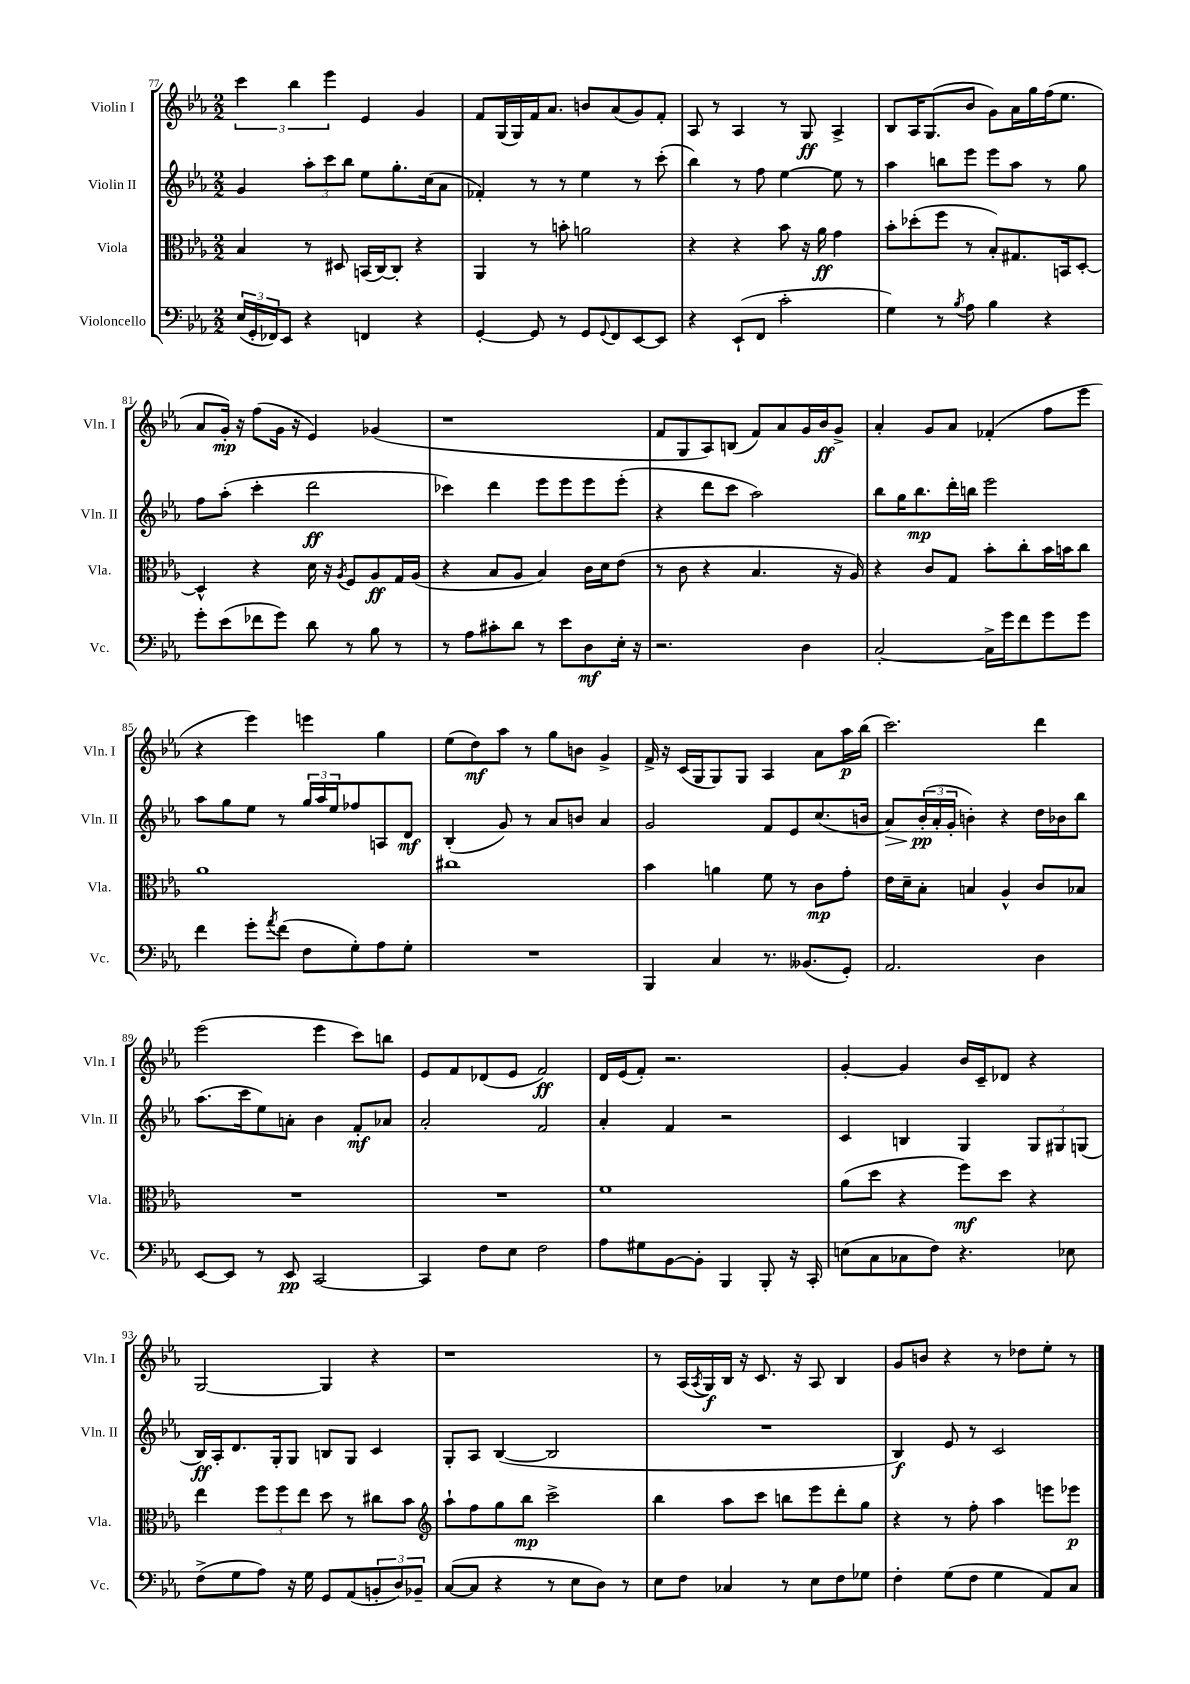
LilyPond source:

<<
\new StaffGroup <<
\new Staff = "s0" \with { instrumentName = "Violin I" shortInstrumentName = "Vln. I" } {
    \clef treble \key ees \major \numericTimeSignature \time 2/2
    \tuplet 3/2 { c'''4 bes''4 ees'''4 } ees'4 g'4 |
    f'8 g16( g16) f'16 aes'8. b'8 aes'8( g'8) f'8-. |
    aes8 r8 aes4 r8 g8\ff aes4-> |
    bes8 aes16 g8.( bes'8 g'8) aes'16 g''16 f''16( ees''8. |
    aes'8 g'16-.\mp) r16 f''8( g'16 r16 ees'4) ges'4( |
    r1 |
    f'8 g8 aes8) b8( f'8) aes'8 g'16 bes'16\ff g'8-> |
    aes'4-. g'8 aes'8 fes'4-.( f''8 ees'''8 |
    r4 ees'''4) e'''4 g''4 |
    ees''8( d''8\mf) aes''8 r8 g''8 b'8 g'4-> |
    f'16-> r16 c'16( g16 g8) g8 aes4 aes'8 aes''16\p bes''16( |
    c'''2.) d'''4 |
    ees'''2( ees'''4 c'''8) b''8 |
    ees'8 f'8 des'8( ees'8 f'2\ff) |
    d'16 ees'16( f'8-.) r2. |
    g'4~-. g'4 bes'16 c'16-- des'8 r4 |
    g2~ g4 r4 |
    r1 |
    r8 aes16( \acciaccatura { aes8 } g16\f) bes16 r16 c'8. r16 aes8 bes4 |
    g'8 b'8 r4 r8 des''8 ees''8-. r8 \bar "|." |
}
\new Staff = "s1" \with { instrumentName = "Violin II" shortInstrumentName = "Vln. II" } {
    \clef treble \key ees \major \numericTimeSignature \time 2/2
    g'4 \tuplet 3/2 { aes''8-. c'''8 bes''8 } ees''8 g''8.-. c''16( aes'8 |
    fes'4-.) r8 r8 ees''4 r8 c'''8-.( |
    bes''4) r8 f''8 ees''4~ ees''8 r8 |
    aes''4 b''8 ees'''8 ees'''8 aes''8 r8 g''8 |
    f''8 aes''8-.( c'''4-. d'''2\ff |
    ces'''4) d'''4 ees'''8 ees'''8 ees'''8 ees'''8-.( |
    r4 d'''8 c'''8 aes''2) |
    bes''8 g''16 bes''8.\mp d'''16-. b''16 ees'''2 |
    aes''8 g''8 ees''8 r8 \tuplet 3/2 { g''16 aes''16 ees''16 } fes''8 a8 d'8\mf |
    bes4-.( g'8) r8 aes'8 b'8 aes'4 |
    g'2 f'8 ees'8 c''8.( b'16 |
    aes'8\>) \tuplet 3/2 { bes'16-.\pp\!( aes'16-. g'16-. } b'4-.) r4 d''16 bes'16 bes''8 |
    aes''8.( c'''16 ees''8) a'8-. bes'4 f'8-.\mf aes'8 |
    aes'2-. f'2 |
    aes'4-. f'4 r2 |
    c'4 b4 g4 \tuplet 3/2 { g8 gis8 g8( } |
    bes16\ff) aes16-. d'8. g16-. g8 b8 g8 c'4 |
    g8-. aes8 bes4~( bes2 |
    R1 |
    bes4\f) ees'8 r8 c'2 \bar "|." |
}
\new Staff = "s2" \with { instrumentName = "Viola" shortInstrumentName = "Vla." } {
    \clef alto \key ees \major \numericTimeSignature \time 2/2
    bes4 r8 dis8 b,16( c16~) c8-. r4 |
    aes,4 r8 b'8-. a'2 |
    r4 r4 bes'8 r16 aes'16\ff g'4 |
    bes'8-. des''8-.( f''8 r8 bes8-.) gis8. b,16 d8~-. |
    d4-^ r4 d'16 r16 \acciaccatura { aes8 } f8 aes8\ff g16 aes16( |
    r4 bes8 aes8 bes4) c'16 d'16 ees'8( |
    r8 c'8 r4 bes4. r16 aes16) |
    r4 c'8 g8 bes'8-. c''8-. bes'16 b'16 c''8 |
    aes'1 |
    cis''1 |
    bes'4 a'4 f'8 r8 c'8\mp g'8-. |
    ees'16 d'16-- bes8-. b4 aes4-^ c'8 bes8 |
    R1 |
    R1 |
    f'1 |
    aes'8( d''8 r4 f''8\mf) d''8 r4 |
    ees''4 \tuplet 3/2 { f''8 f''8 ees''8 } d''8 r8 cis''8 bes'8 |
    \clef treble aes''8-! f''8 g''8 bes''8\mp c'''2-> |
    bes''4 aes''8 c'''8 b''8 ees'''8 d'''8-. g''8 |
    r4 r8 f''8-. aes''4 e'''8 ees'''8\p \bar "|." |
}
\new Staff = "s3" \with { instrumentName = "Violoncello" shortInstrumentName = "Vc." } {
    \clef bass \key ees \major \numericTimeSignature \time 2/2
    \tuplet 3/2 { ees16( g,16-. fes,16) } ees,8 r4 f,4 r4 |
    g,4~-. g,8 r8 g,8 \appoggiatura { g,8 } f,8 ees,8~ ees,8 |
    r4 ees,8-!( f,8 c'2-. |
    g4) r8 \acciaccatura { bes8 } aes8 bes4 r4 |
    g'8-. ees'8( fes'8 g'8) d'8 r8 bes8 r8 |
    r8 aes8 cis'8-. d'8 r8 ees'8 d8\mf ees16-. r16 |
    r2. d4 |
    c2~-. c16-> g'16 f'8 g'8 g'8 |
    f'4 g'8-. \acciaccatura { aes'8 } f'8( f8 g8-.) aes8 g8-. |
    R1 |
    bes,,4 c4 r8. beses,8.( g,8-.) |
    aes,2. d4 |
    ees,8~ ees,8 r8 ees,8\pp c,2~ |
    c,4 f8 ees8 f2 |
    aes8 gis8 bes,8~ bes,8-. bes,,4 bes,,8-. r16 c,16-. |
    e8( c8 ces8 f8) r4. ees8 |
    f8->( g8 aes8) r16 g16 g,8 aes,8( \tuplet 3/2 { b,8-. d8) bes,8-- } |
    c8~( c8 r4 r8 ees8 d8) r8 |
    ees8 f8 ces4 r8 ees8 f8 ges8 |
    f4-. g8( f8 g4 aes,8) c8 \bar "|." |
}
>>
>>
\layout { \context { \Score currentBarNumber = #77 } }
